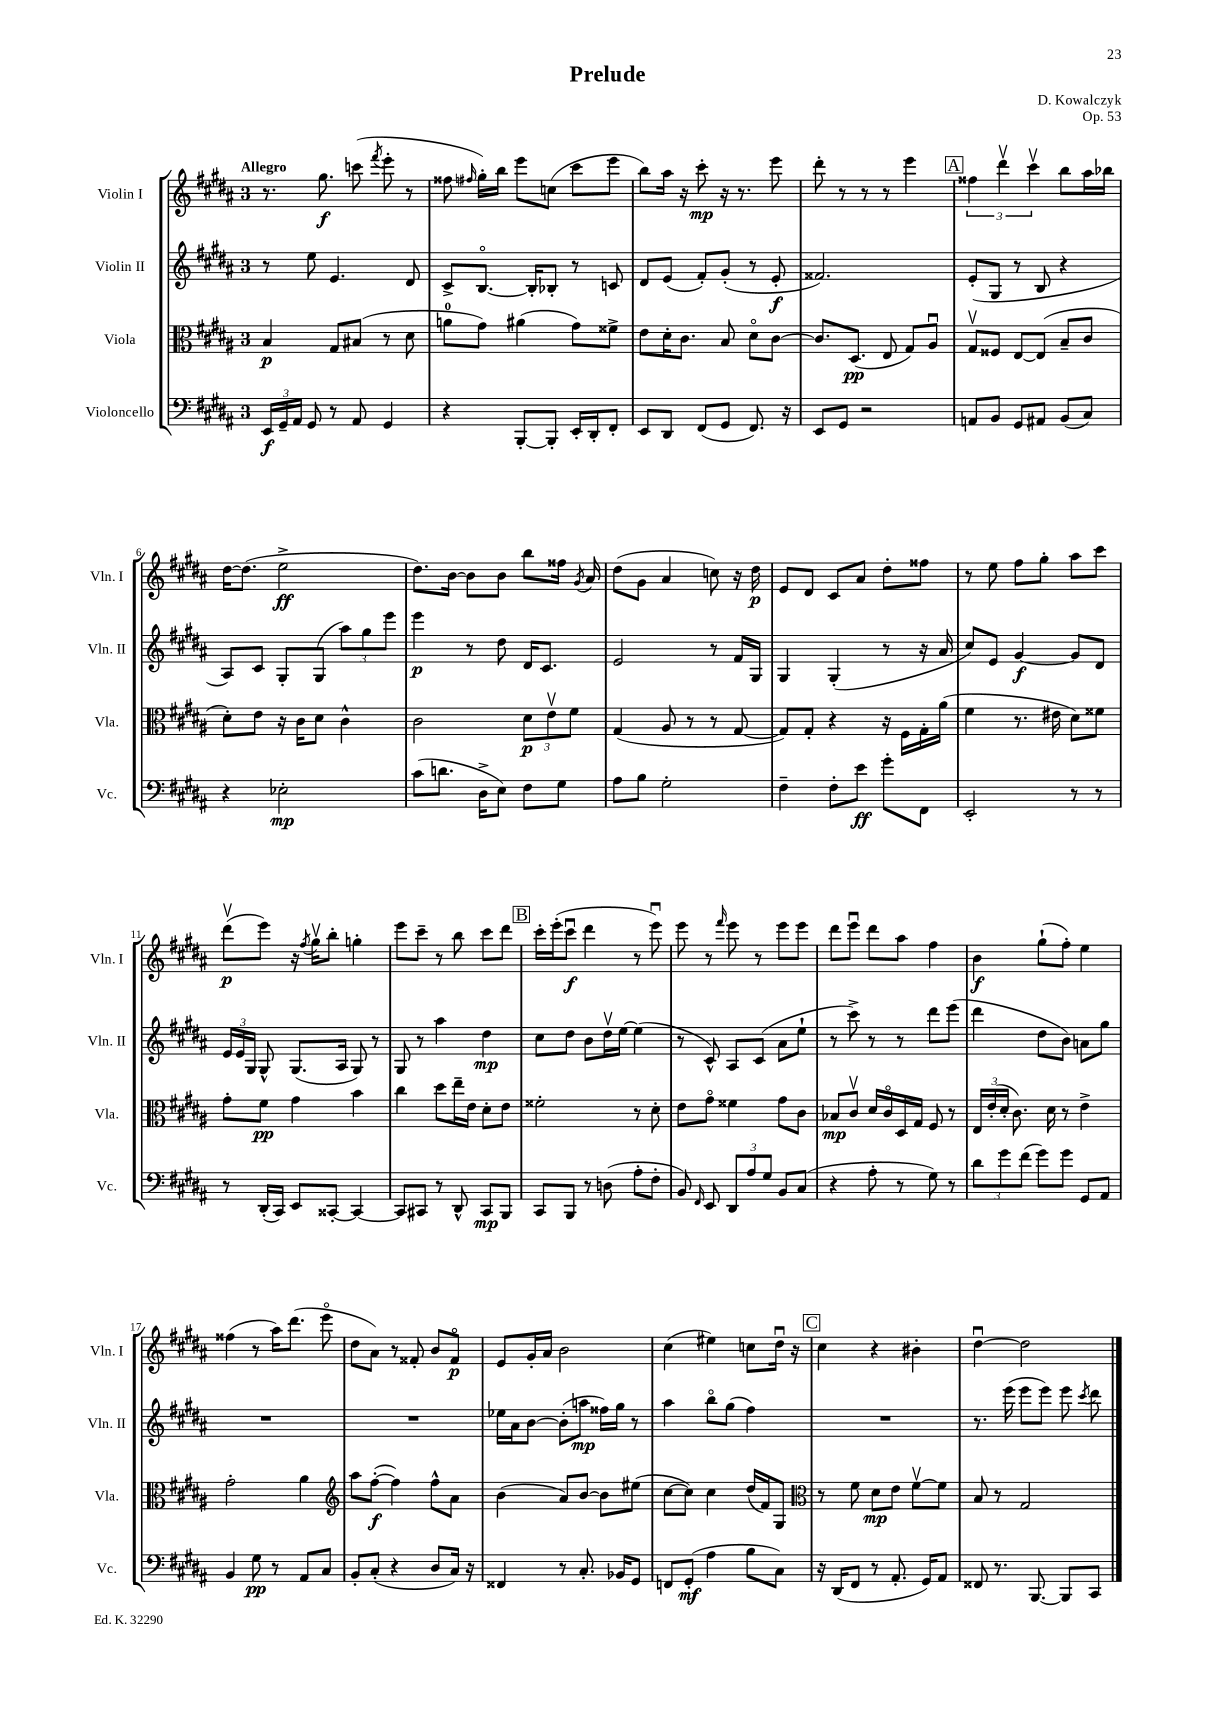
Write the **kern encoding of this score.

**kern	**dynam	**kern	**dynam	**kern	**dynam	**kern	**dynam
*part4	*part4	*part3	*part3	*part2	*part2	*part1	*part1
*staff4	*staff4	*staff3	*staff3	*staff2	*staff2	*staff1	*staff1
*I"Violoncello	*	*I"Viola	*	*I"Violin II	*	*I"Violin I	*
*I'Vc.	*	*I'Vla.	*	*I'Vln. II	*	*I'Vln. I	*
*clefF4	*	*clefC3	*	*clefG2	*	*clefG2	*
*k[f#c#g#d#a#]	*	*k[f#c#g#d#a#]	*	*k[f#c#g#d#a#]	*	*k[f#c#g#d#a#]	*
*M3/4	*	*M3/4	*	*M3/4	*	*M3/4	*
=1	=1	=1	=1	=1	=1	=1	=1
!	!	!	!	!	!	!LO:TX:a:B:t=Allegro	!
24EE/LL	f	4B/	p	8r	.	8.r	.
24GG#~/	.	.	.	.	.	.	.
24AA#/JJ	.	.	.	.	.	.	.
8GG#/	.	.	.	8ee\	.	.	.
.	.	.	.	.	.	8.gg#\	f
8r	.	8G#/L	.	4.e/	.	.	.
8AA#/	.	(8B#X/J	.	.	.	(8cccn\	.
.	.	.	.	.	.	8qfff#/	.
4GG#/	.	8r	.	.	.	8eee'\	.
.	.	8d#\	.	8d#/	.	8r	.
=2	=2	=2	=2	=2	=2	=2	=2
4r	.	8an\L	.	8c#^/L	.	8ff##X\	.
.	.	.	.	.	.	16qqff#X/	.
.	.	8g#\J)	.	[8.B/J	.	16gg#'\LL)	.
.	.	.	.	.	.	16bb\JJ	.
[8BBB'/L	.	(4a#X\	.	.	.	8eee\L	.
.	.	.	.	16B'/KL]	.	.	.
8BBB'/J]	.	.	.	8B-X'/J	.	(8ccn\J	.
16EE'/LL	.	8g#\L)	.	8r	.	8ccc#\L	.
16DD#'/J	.	.	.	.	.	.	.
8FF#'/J	.	8f##X^\J	.	8cn/	.	8eee\J	.
=3	=3	=3	=3	=3	=3	=3	=3
8EE/L	.	8e\L	.	8d#/L	.	8bb\L)	.
8DD#/J	.	16d#'\K	.	(8e/J	.	16aa#\Jk	.
.	.	8.c#\J	.	.	.	16r	.
(8FF#/L	.	.	.	8f#'/L)	.	8ccc#'\	mp
8GG#/J	.	8B/	.	(8g#'/J	.	16r	.
.	.	.	.	.	.	8.r	.
8.FF#/)	.	8d#\L	.	8r	.	.	.
.	.	[8c#\J	.	8e'/	f	8eee\	.
16r	.	.	.	.	.	.	.
=4	=4	=4	=4	=4	=4	=4	=4
8EE/L	.	8.c#/L]	.	2.f##X/)	.	8ddd#'\	.
8GG#/J	.	.	.	.	.	8r	.
.	.	(8.D#/J	pp	.	.	.	.
2r	.	.	.	.	.	8r	.
.	.	8E/	.	.	.	8r	.
.	.	8G#/L)	.	.	.	4eee\	.
.	.	8A#u/J	.	.	.	.	.
!!LO:REH:place=s1:t=A
=5	=5	=5	=5	=5	=5	=5	=5
8AAn/L	.	8G#v/L	.	(8e'/L	.	6ff##X\	.
8BB/J	.	8F##X/J	.	8G#/J	.	.	.
.	.	.	.	.	.	6ddd#v\	.
8GG#/L	.	[8E/L	.	8r	.	.	.
.	.	.	.	.	.	6ccc#v\	.
8AA#X/J	.	(8E/J]	.	8B/	.	.	.
(8BB/L	.	8B~/L	.	4r	.	8bb\L	.
8C#/J)	.	8c#/J	.	.	.	16aa#\L	.
.	.	.	.	.	.	16bb-X\JJ	.
!!LO:LB:g=z
=6	=6	=6	=6	=6	=6	=6	=6
4r	.	8d#'\L)	.	8A#/L)	.	[16dd#\KL	.
.	.	.	.	.	.	(8.dd#\J]	.
.	.	8e\J	.	8c#/J	.	.	.
2E-X'\	mp	16r	.	8G#'/L	.	2ee^\	ff
.	.	16c#\KL	.	.	.	.	.
.	.	8d#\J	.	(8G#/J	.	.	.
.	.	4c#^^\	.	12aa#\L)	.	.	.
.	.	.	.	12gg#\	.	.	.
.	.	.	.	12eee\J	.	.	.
=7	=7	=7	=7	=7	=7	=7	=7
(8c#\L	.	2c#\	.	4eee\	p	8.dd#\L)	.
8.dn\J	.	.	.	.	.	.	.
.	.	.	.	.	.	[16b\Jk	.
.	.	.	.	8r	.	8b\L]	.
16D#^\KL	.	.	.	.	.	.	.
8E\J)	.	.	.	8dd#\	.	8b\J	.
8F#\L	.	12d#\L	p	16d#/KL	.	8bb\L	.
.	.	.	.	8.c#/J	.	.	.
.	.	12ev\	.	.	.	.	.
8G#\J	.	.	.	.	.	16ff##X\Jk	.
.	.	12f#\J	.	.	.	.	.
.	.	.	.	.	.	8qg#/	.
.	.	.	.	.	.	16a#/	.
=8	=8	=8	=8	=8	=8	=8	=8
8A#\L	.	(4G#/	.	2e/	.	(8dd#\L	.
8B\J	.	.	.	.	.	8g#\J	.
2G#'\	.	8A#/	.	.	.	4a#/	.
.	.	8r	.	.	.	.	.
.	.	8r	.	8r	.	8ccn\)	.
.	.	[8G#/	.	16f#/LL	.	16r	.
.	.	.	.	16G#/JJ	.	16dd#\	p
=9	=9	=9	=9	=9	=9	=9	=9
4F#~\	.	8G#/L])	.	4G#/	.	8e/L	.
.	.	8G#'/J	.	.	.	8d#/J	.
8F#'\L	.	4r	.	(4G#'/	.	8c#/L	.
8e\J	ff	.	.	.	.	8a#/J	.
8g#'\L	.	16r	.	8r	.	8dd#'\L	.
.	.	16F#\LL	.	.	.	.	.
8FF#\J	.	16G#'\	.	16r	.	8ff##X\J	.
.	.	(16a#\JJ	.	16a#/	.	.	.
=10	=10	=10	=10	=10	=10	=10	=10
2EE'/	.	4f#\	.	8cc#/L)	.	8r	.
.	.	.	.	8e/J	.	8ee\	.
.	.	8.r	.	[4g#/	f	8ff#\L	.
.	.	.	.	.	.	8gg#'\J	.
.	.	16e#X\	.	.	.	.	.
8r	.	8d#\L)	.	8g#/L]	.	8aa#\L	.
8r	.	8f##X\J	.	8d#/J	.	8ccc#\J	.
!!LO:LB:g=z
=11	=11	=11	=11	=11	=11	=11	=11
8r	.	8g#'\L	.	24e/LL	.	(8ddd#v\L	p
.	.	.	.	24e/	.	.	.
.	.	.	.	24G#/JJ	.	.	.
(16DD#'/LL	.	8f#\J	pp	8G#^^/	.	8eee\J)	.
16CC#/JJ)	.	.	.	.	.	.	.
8EE/L	.	4g#\	.	(8.G#/L	.	16r	.
.	.	.	.	.	.	8qff#/	.
.	.	.	.	.	.	16gg#v\KL	.
[8CC##X'/J	.	.	.	.	.	8bb'\J	.
.	.	.	.	16A#/Jk	.	.	.
4CC##/_	.	4b\	.	8G#/)	.	4ggn'\	.
.	.	.	.	8r	.	.	.
=12	=12	=12	=12	=12	=12	=12	=12
8CC##/L]	.	4cc#\	.	8G#/	.	8eee\L	.
8CC#X/J	.	.	.	8r	.	8ccc#~\J	.
8r	.	8dd#\L	.	4aa#\	.	8r	.
8DD#^^/	.	16ee~\L	.	.	.	8bb\	.
.	.	16e\JJ	.	.	.	.	.
8CC#/L	mp	8d#'\L	.	4dd#\	mp	8ccc#\L	.
8BBB/J	.	8e\J	.	.	.	8ddd#\J	.
!!LO:REH:place=s1:t=B
=13	=13	=13	=13	=13	=13	=13	=13
8CC#/L	.	2f##X'\	.	8cc#\L	.	16ccc#'\LL	.
.	.	.	.	.	.	(16eee'\J	.
8BBB/J	.	.	.	8dd#\J	.	8ccc#u\J	f
8r	.	.	.	8b\L	.	4ddd#\	.
(8Dn\	.	.	.	16dd#v\L	.	.	.
.	.	.	.	[16ee\JJ	.	.	.
8A#'\L	.	8r	.	(4ee\]	.	8r	.
8F#'\J	.	8d#'\	.	.	.	8eeeu\)	.
=14	=14	=14	=14	=14	=14	=14	=14
8BB/)	.	8e\L	.	8r	.	8eee\	.
16qqFF#/	.	.	.	.	.	.	.
8EE/	.	8g#\J	.	8c#^^/)	.	8r	.
.	.	.	.	.	.	16qqfff#/	.
12DD#/L	.	4f##X\	.	8A#/L	.	8eee\	.
12A#/	.	.	.	.	.	.	.
.	.	.	.	(8c#/J	.	8r	.
12G#/J	.	.	.	.	.	.	.
8BB/L	.	8g#\L	.	8a#\L	.	8eee\L	.
(8C#/J	.	8c#\J	.	8ee`\J	.	8eee\J	.
=15	=15	=15	=15	=15	=15	=15	=15
4r	.	8B-X/L	mp	8r	.	8ddd#\L	.
.	.	8c#v/J	.	8ccc#^\)	.	8eeeu\J	.
8A#'\	.	16d#/LL	.	8r	.	8ddd#\L	.
.	.	16c#/	.	.	.	.	.
8r	.	16D#/	.	8r	.	8aa#\J	.
.	.	16G#/JJ	.	.	.	.	.
8G#\)	.	8F#/	.	8ddd#\L	.	4ff#\	.
8r	.	8r	.	(8eee\J	.	.	.
=16	=16	=16	=16	=16	=16	=16	=16
12d#\L	.	24E/LL	.	4ddd#\	.	4b\	f
.	.	(24e'/	.	.	.	.	.
12g#\	.	24d#'/JJ	.	.	.	.	.
.	.	8.c#\)	.	.	.	.	.
(12f#\J	.	.	.	.	.	.	.
8g#\L)	.	.	.	8dd#\L	.	(8gg#`\L	.
.	.	16d#\	.	.	.	.	.
8g#\J	.	8r	.	8b\J)	.	8ff#'\J)	.
8GG#/L	.	4e^\	.	8an\L	.	4ee\	.
8AA#/J	.	.	.	8gg#\J	.	.	.
!!LO:LB:g=z
=17	=17	=17	=17	=17	=17	=17	=17
4BB/	.	2g#'\	.	2.r	.	(4ff##X\	.
8G#\	pp	.	.	.	.	8r	.
8r	.	.	.	.	.	16aa#\KL)	.
.	.	.	.	.	.	(8.ddd#\J	.
8AA#/L	.	4a#\	.	.	.	.	.
8C#/J	.	.	.	.	.	8eee\	.
=18	=18	=18	=18	=18	=18	=18	=18
*	*	*clefG2	*	*	*	*	*
8BB'/L	.	8aa#\L	.	2.r	.	8dd#\L	.
(8C#'/J	.	([8ff#'\J	f	.	.	8a#\J)	.
4r	.	4ff#\])	.	.	.	8r	.
.	.	.	.	.	.	8f##X'/	.
8D#/L	.	8ff#^^\L	.	.	.	8b/L	.
16C#/Jk)	.	8a#\J	.	.	.	8f##/J	p
16r	.	.	.	.	.	.	.
=19	=19	=19	=19	=19	=19	=19	=19
4FF##X/	.	(4b\	.	16ee-X\LL	.	8e/L	.
.	.	.	.	16a#\J	.	.	.
.	.	.	.	[8b\J	.	16g#'/L	.
.	.	.	.	.	.	16a#/JJ	.
8r	.	8a#/L)	.	(8b'\L]	.	2b\	.
8.C#'/	.	[8b/J	.	8aan\J	mp	.	.
.	.	8b\L]	.	16ff##X\LL)	.	.	.
16BB-X/KL	.	.	.	16gg#\JJ	.	.	.
8GG#/J	.	(8ee#X\J	.	8r	.	.	.
=20	=20	=20	=20	=20	=20	=20	=20
8FFn/L	.	[8cc#\L	.	4aa#\	.	(4cc#\	.
(8GG#'/J	mf	8cc#\J])	.	.	.	.	.
4A#\	.	4cc#\	.	8bb\L	.	4ee#X\)	.
.	.	.	.	(8gg#\J	.	.	.
8B\L	.	(16dd#/LL	.	4ff#\)	.	8ccn\L	.
.	.	16f#/J)	.	.	.	.	.
8C#\J)	.	8G#/J	.	.	.	16dd#u\Jk	.
.	.	.	.	.	.	16r	.
!!LO:REH:place=s1:t=C
=21	=21	=21	=21	=21	=21	=21	=21
*	*	*clefC3	*	*	*	*	*
16r	.	8r	.	2.r	.	4cc#\	.
(16DD#/KL	.	.	.	.	.	.	.
8FF#/J	.	8f#\	.	.	.	.	.
8r	.	8d#\L	mp	.	.	4r	.
8.AA#'/	.	8e\J	.	.	.	.	.
.	.	[8f#v\L	.	.	.	4b#X'\	.
16GG#/KL)	.	.	.	.	.	.	.
8AA#/J	.	8f#\J]	.	.	.	.	.
=22	=22	=22	=22	=22	=22	=22	=22
8FF##X/	.	8B/	.	8.r	.	[4dd#u\	.
8.r	.	8r	.	.	.	.	.
.	.	.	.	(16eee\	.	.	.
.	.	2G#/	.	8eee\L	.	2dd#\]	.
[8.BBB/	.	.	.	.	.	.	.
.	.	.	.	8eee\J)	.	.	.
8BBB/L]	.	.	.	8eee\	.	.	.
.	.	.	.	8qccc#/	.	.	.
8CC#/J	.	.	.	8ddd#\	.	.	.
==	==	==	==	==	==	==	==
*-	*-	*-	*-	*-	*-	*-	*-
